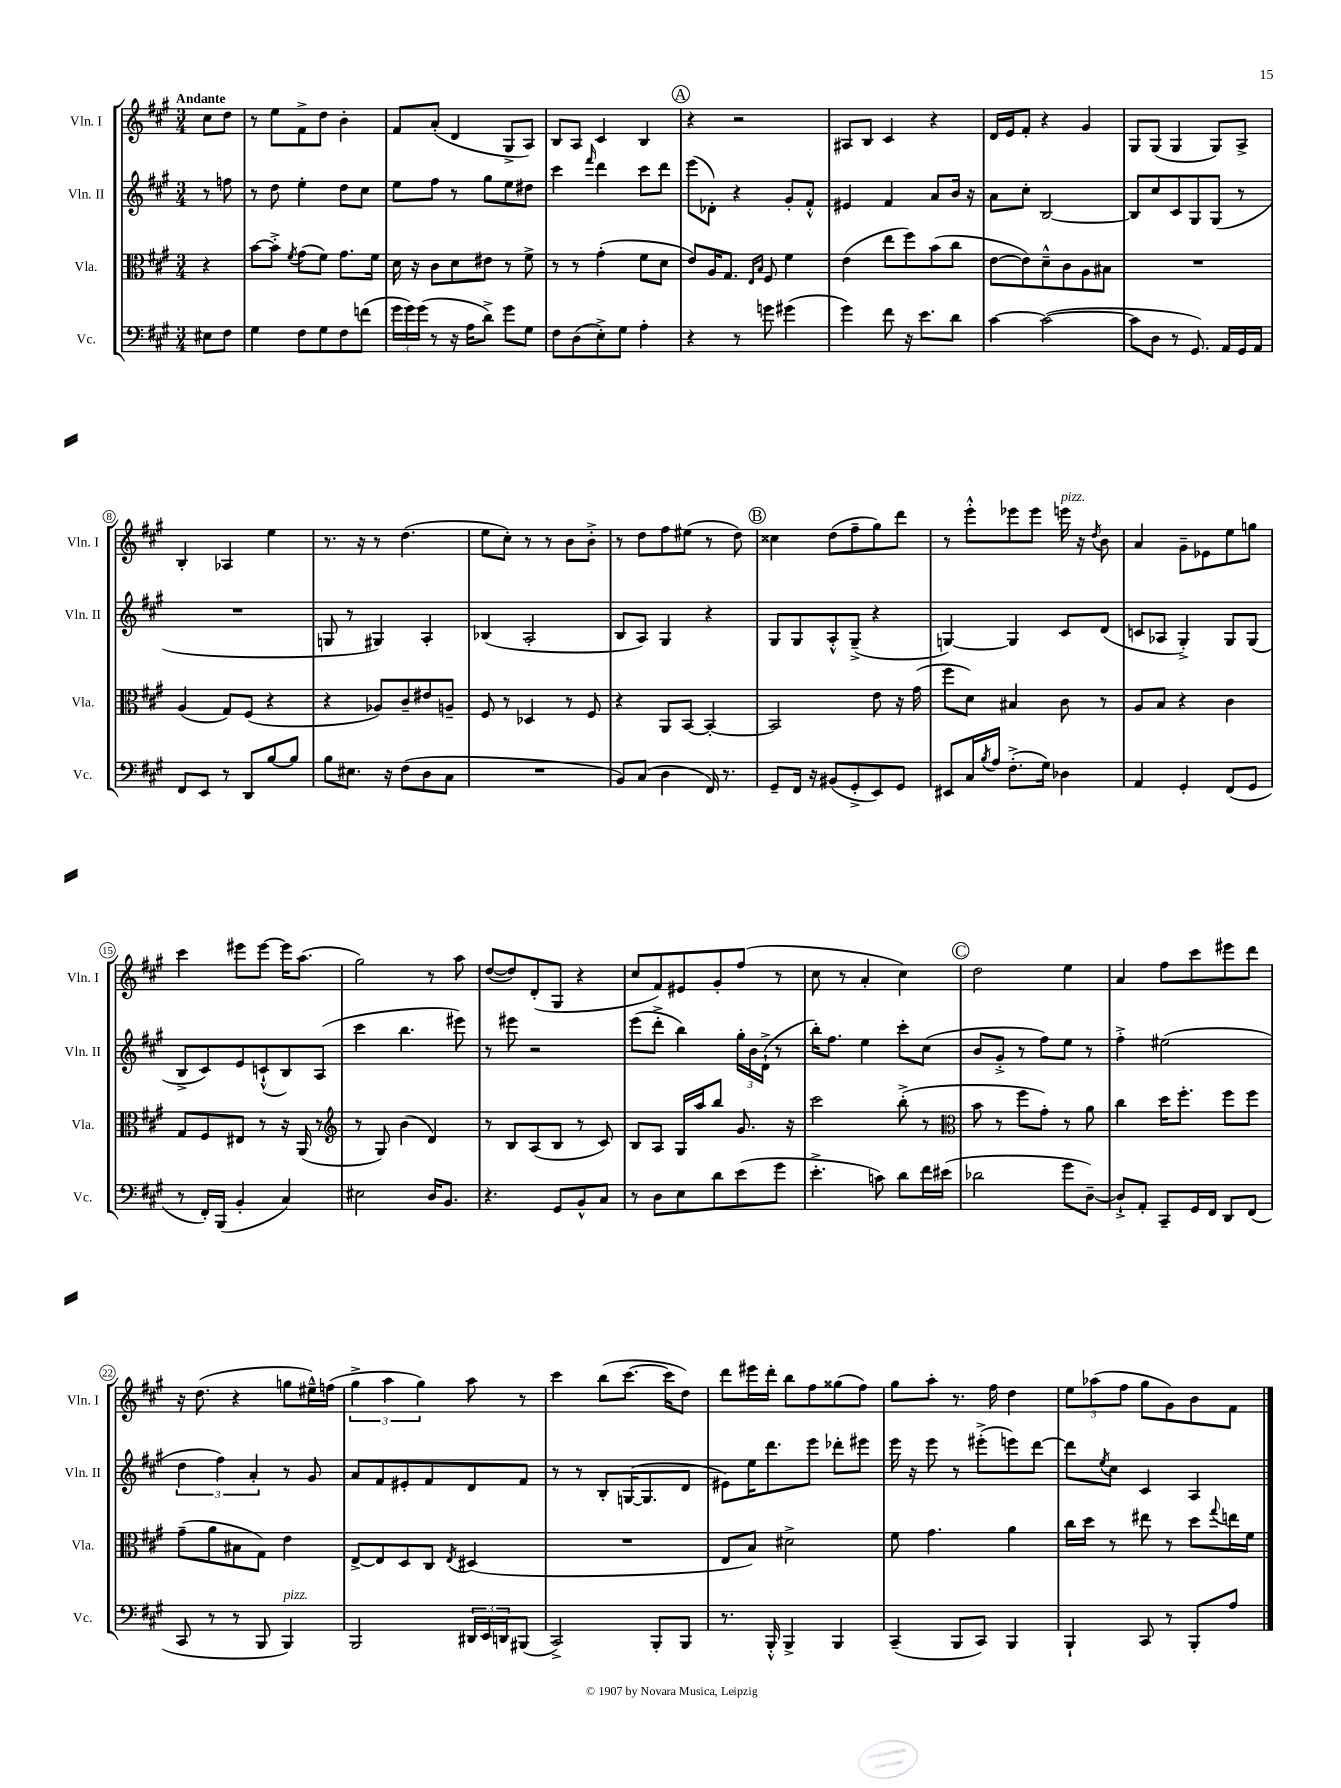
<<
\new StaffGroup <<
\new Staff = "s0" \with { instrumentName = "Vln. I" shortInstrumentName = "Vln. I" } {
    \clef treble \key a \major \numericTimeSignature \time 3/4 \partial 4 \tempo "Andante"
    cis''8 d''8 |
    r8 e''8 fis'8-> d''8 b'4-. |
    fis'8 a'8-.( d'4 gis8-> a8) |
    b8 a8 cis'4 b4 |
    \mark \markup { \circle "A" } r4 r2 |
    ais8 b8 cis'4 r4 |
    d'16 e'16 fis'8-. r4 gis'4 |
    gis8 gis8( gis4 gis8) a8-> |
    b4-. aes4 e''4 |
    r8. r16 r8 d''4.( |
    e''8 cis''8-.) r8 r8 b'8 b'8-.-> |
    r8 d''8 fis''8 eis''8( r8 d''8) |
    \mark \markup { \circle "B" } cisis''4 d''8( fis''8-- gis''8) d'''8 |
    r8 e'''8-.-^ ees'''8 ees'''8 e'''16^\markup { \italic "pizz." } r16 \acciaccatura { d''8 } b'8 |
    a'4 gis'8-- ees'8 e''8 g''8 |
    cis'''4 eis'''8 eis'''8~ eis'''16 a''8.( |
    gis''2) r8 a''8 |
    d''8~( d''8) d'8-.( gis8 r4 |
    cis''8 fis'8) eis'8 gis'8-. fis''8( r8 |
    cis''8 r8 a'4-. cis''4) |
    \mark \markup { \circle "C" } d''2 e''4 |
    a'4 fis''8 cis'''8 eis'''8 d'''8 |
    r16 d''8.( r4 g''8 eis''16---^) f''16( |
    \tuplet 3/2 { gis''4-> a''4 gis''4) } a''8 r8 |
    cis'''4 b''8( cis'''8.~ cis'''16 d''8) |
    d'''8 eis'''16 d'''16-. b''8 fis''8 gisis''8( fis''8) |
    gis''8 a''8-. r8. fis''16 d''4 |
    \tuplet 3/2 { e''8 aes''8( fis''8 } gis''8 gis'8) b'8 fis'8 \bar "|." |
}
\new Staff = "s1" \with { instrumentName = "Vln. II" shortInstrumentName = "Vln. II" } {
    \clef treble \key a \major \numericTimeSignature \time 3/4 \partial 4
    r8 f''8 |
    r8 d''8 e''4-. d''8 cis''8 |
    e''8 fis''8 r8 gis''8 e''8 dis''8 |
    cis'''4 \grace { fis'''16 } d'''4 cis'''8 d'''8 |
    \mark \markup { \circle "A" } e'''8( des'8-.) r4 gis'8-. fis'8-.-^ |
    eis'4 fis'4 a'8 b'16 r16 |
    a'8 cis''8-. b2~ |
    b8 cis''8 cis'8 gis8 gis8( r8 |
    R2. |
    g8 r8 gis4) a4-. |
    bes4( a2-. |
    b8 a8) gis4 r4 |
    \mark \markup { \circle "B" } gis8 gis8 a8-.-^ gis8--->( r4 |
    g4~) g4 cis'8 d'8( |
    c'8 aes8 gis4-.->) gis8 gis8( |
    b8-> cis'8) e'8 c'8-!-^( b8) a8( |
    cis'''4 b''4. eis'''8) |
    r8 eis'''8 r2 |
    e'''8( d'''8-.-> b''4) \tuplet 3/2 { gis''16-. b'16 d'16-!->( } r8 |
    b''16-.) fis''8. e''4 cis'''8-. cis''8( |
    \mark \markup { \circle "C" } b'8 gis'8-.-> r8 fis''8) e''8 r8 |
    fis''4-.-> eis''2( |
    \tuplet 3/2 { d''4 fis''4) a'4-. } r8 gis'8 |
    a'8 fis'8 eis'8-. fis'8 d'8 fis'8 |
    r8 r8 b8-. g16~( g8. d'8 |
    eis'8) e''16 d'''8. e'''8 des'''8-. eis'''8 |
    e'''16 r16 e'''8 r8 eis'''8-.->( e'''8) d'''8~ |
    d'''8 \acciaccatura { e''8 } cis''8 cis'4 a4 \bar "|." |
}
\new Staff = "s2" \with { instrumentName = "Vla." shortInstrumentName = "Vla." } {
    \clef alto \key a \major \numericTimeSignature \time 3/4 \partial 4
    r4 |
    b'8~ b'8-.-> \acciaccatura { fis'8 } gis'8( fis'8) gis'8. fis'16 |
    d'16 r16 cis'8 d'8 eis'8 r8 fis'8-> |
    r8 r8 gis'4-.( fis'8 d'8 |
    \mark \markup { \circle "A" } e'8) a16 gis8. \grace { e16 b16 } fis8 fis'4 |
    e'4( e''8 fis''8) b'8( cis''8 |
    e'8~ e'8) d'8---^ cis'8 a8 bis8 |
    R2. |
    a4( gis8) fis8( r4 |
    r4 aes8) cis'8-- eis'8 a8-- |
    fis8 r8 des4 r8 fis8 |
    r4 a,8 b,8~ b,4~-. |
    \mark \markup { \circle "B" } b,2 e'8 r16 gis'16( |
    fis''8 d'8) bis4 cis'8 r8 |
    a8 b8 r4 cis'4 |
    gis8 fis8 eis8 r8 r16 a,16( r8 |
    \clef treble r8 gis8) b'4( d'4) |
    r8 b8 a8( b8 r8 cis'8) |
    b8 a8 gis16 a''16 b''8 gis'8. r16 |
    cis'''2 b''8-.->( r8 |
    \mark \markup { \circle "C" } \clef alto b'8 r8 fis''8 gis'8-.) r8 a'8 |
    cis''4 d''16 fis''8.-. fis''8 fis''8 |
    gis'8--( a'8 bis8 gis8) e'4 |
    e8~-> e8 d8 cis8 \acciaccatura { e8 } dis4( |
    R2. |
    e8 b8) dis'2-> |
    fis'8 gis'4. a'4 |
    cis''16 d''16 r8 eis''8 r8 d''8 \appoggiatura { gis''8 } e''16 fis'16 \bar "|." |
}
\new Staff = "s3" \with { instrumentName = "Vc." shortInstrumentName = "Vc." } {
    \clef bass \key a \major \numericTimeSignature \time 3/4 \partial 4
    eis8 fis8 |
    gis4 fis8 gis8 fis8 f'8( |
    \tuplet 3/2 { gis'16 gis'16) gis'16( } r8 r16 a16 d'8->) gis'8 gis8 |
    fis8 d8( e8-.->) gis8 a4-. |
    \mark \markup { \circle "A" } r4 r8 g'8 gis'4( |
    gis'4) fis'8 r16 e'8. d'8 |
    cis'4~ cis'2~( |
    cis'8 d8 r8 gis,8.) a,16 gis,16 a,16 |
    fis,8 e,8 r8 d,8 b8~ b8 |
    b8 eis8. r16 fis8( d8 cis8 |
    R2. |
    b,8) cis8( d4 fis,16) r8. |
    \mark \markup { \circle "B" } gis,8-- fis,16 r16 bis,8( gis,8-.-> e,8) gis,8 |
    eis,8 cis16 \acciaccatura { b8 } a16 fis8.-.->( gis16) des4 |
    a,4 gis,4-. fis,8( gis,8 |
    r8 fis,16-.) b,,16( b,4-. cis4) |
    eis2 d16 b,8. |
    r4. gis,8 b,8-^ cis8 |
    r8 d8 e8 d'8 e'8( gis'8 |
    e'4.-.-> c'8) d'8 fis'16 eis'16( |
    \mark \markup { \circle "C" } des'2 gis'8 d8~--) |
    d8-!-> a,8-. cis,8-- gis,16 fis,16 d,8 fis,8( |
    cis,8 r8 r8 b,,8 b,,4^\markup { \italic "pizz." }) |
    b,,2 \tuplet 3/2 { dis,16 e,16 d,16 } bis,,8( |
    cis,2->) b,,8-. b,,8 |
    r8. b,,16-.-^ b,,4-> b,,4 |
    cis,4--( b,,8 cis,8) b,,4 |
    b,,4-! cis,8 r8 b,,8-. a8 \bar "|." |
}
>>
>>
\layout { \context { \Score \override BarNumber.stencil = #(make-stencil-circler 0.1 0.3 ly:text-interface::print) } }
